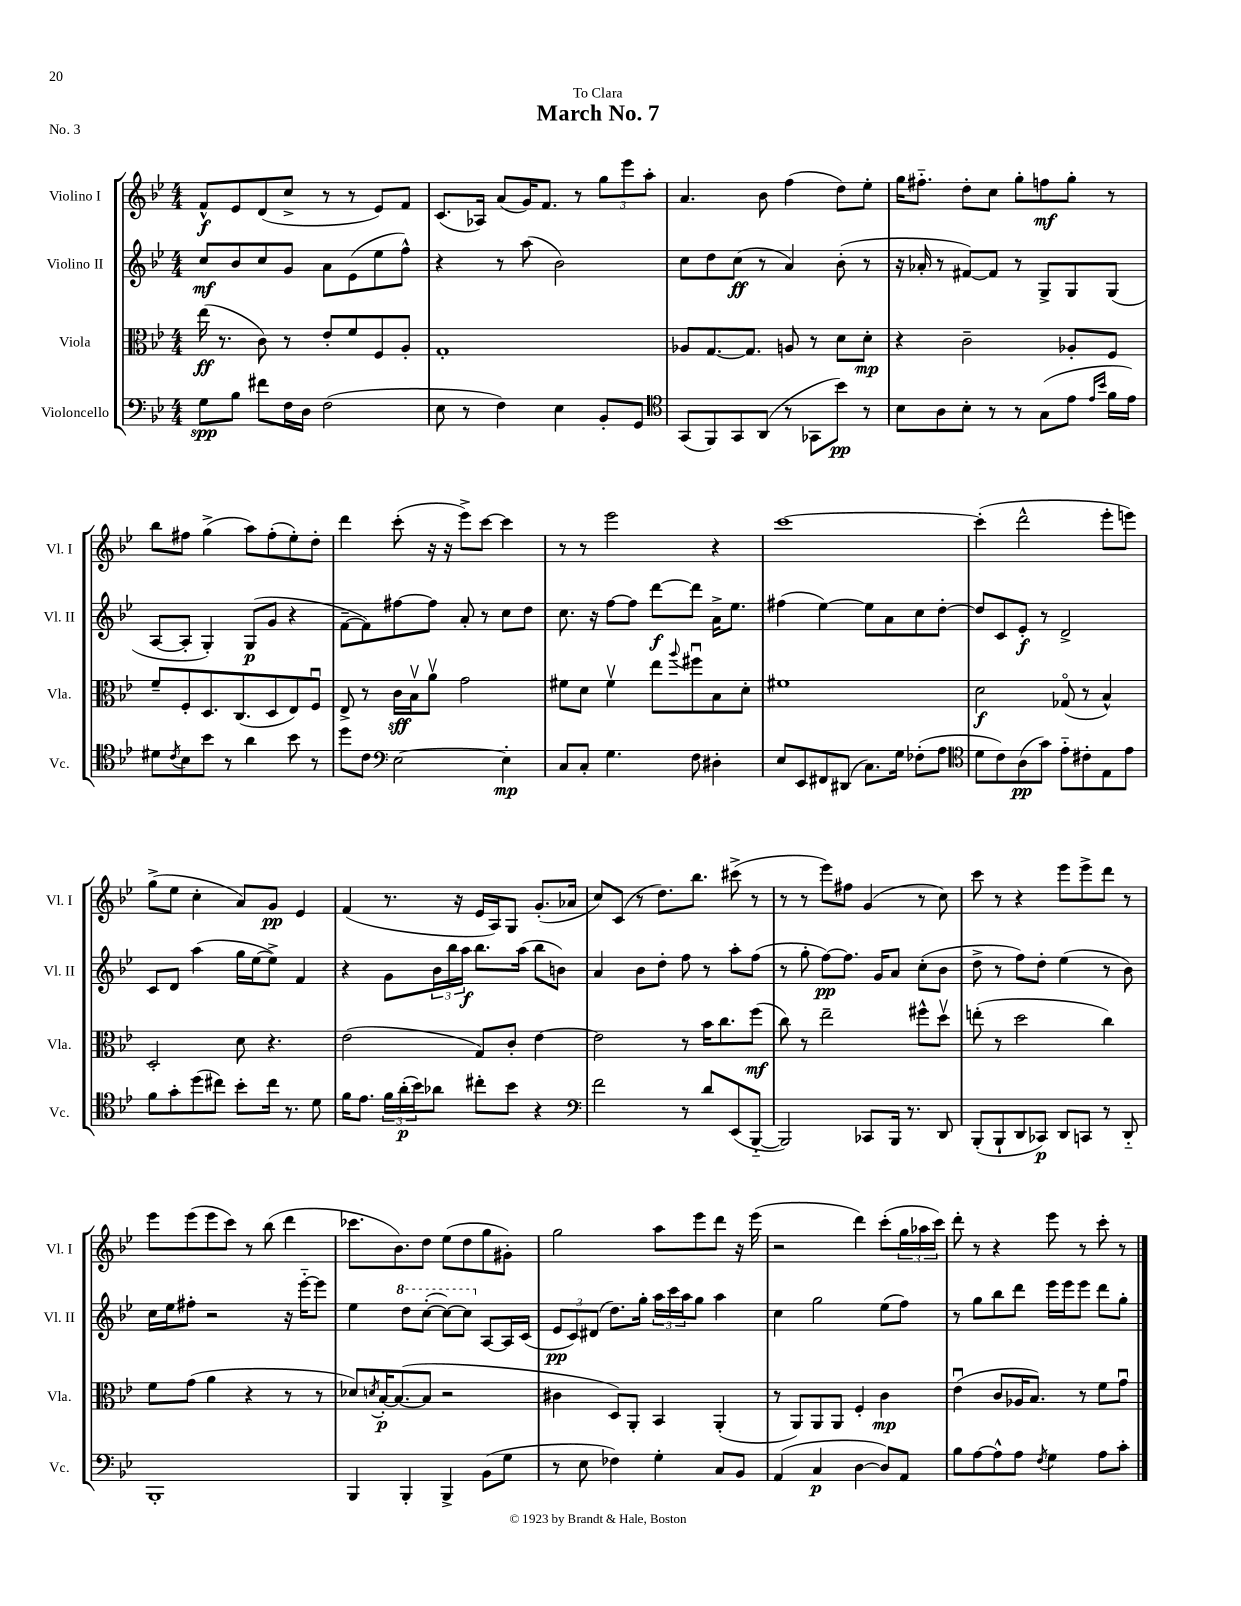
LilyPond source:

\header { title = "March No. 7" dedication = "To Clara" piece = "No. 3" }
<<
\new StaffGroup <<
\new Staff = "s0" \with { instrumentName = "Violino I" shortInstrumentName = "Vl. I" } {
    \clef treble \key bes \major \numericTimeSignature \time 4/4
    f'8-^\f ees'8 d'8( c''8-> r8 r8 ees'8) f'8 |
    c'8.( aes16) a'8( g'16) f'8. r8 \tuplet 3/2 { g''8 ees'''8 a''8-. } |
    a'4. bes'8 f''4( d''8) ees''8-. |
    g''16 fis''8.-_ d''8-. c''8 g''8-. f''8\mf g''8-. r8 |
    bes''8 fis''8 g''4->( a''8) fis''8-.( ees''8-.) d''8-. |
    d'''4 c'''8-.( r16 r16 ees'''8->) c'''8~ c'''4 |
    r8 r8 ees'''2 r4 |
    c'''1~ |
    c'''4-.( d'''2-^ ees'''8-. e'''8) |
    g''8->( ees''8 c''4-. a'8) g'8\pp ees'4 |
    f'4( r8. r16 ees'16 a16) g8 g'8.-.( aes'16 |
    c''8) c'8( r8 d''8.) bes''8. cis'''8->( r8 |
    r8 r8 ees'''8) fis''8 g'4( r8 c''8) |
    c'''8 r8 r4 ees'''8 ees'''8-> d'''8 r8 |
    ees'''8 ees'''8( ees'''8 c'''8) r8 bes''8( d'''4 |
    ces'''8. bes'8.) d''8 ees''8( d''8 g''8 gis'8-.) |
    g''2 a''8 ees'''8 d'''8 r16 ees'''16( |
    r2 d'''4) c'''8-.( \tuplet 3/2 { g''16 aes''16 c'''16) } |
    d'''8-. r8 r4 ees'''8 r8 c'''8-. r8 \bar "|." |
}
\new Staff = "s1" \with { instrumentName = "Violino II" shortInstrumentName = "Vl. II" } {
    \clef treble \key bes \major \numericTimeSignature \time 4/4
    c''8\mf bes'8 c''8 g'8 a'8 ees'8( ees''8 f''8-^) |
    r4 r8 a''8( bes'2) |
    c''8 d''8 c''8\ff( r8 a'4) bes'8-.( r8 |
    r16 aes'16-. r8 fis'8~) fis'8 r8 g8-> g8 g8( |
    a8~ a8-. g4-.) g8\p( g'8 r4 |
    f'8~-- f'8) fis''8~ fis''8 a'8-. r8 c''8 d''8 |
    c''8. r16 f''8~ f''8 d'''8~\f d'''8 a'16-> ees''8. |
    fis''4( ees''4~) ees''8 a'8 c''8 d''8~-. |
    d''8 c'8 ees'8-.\f r8 d'2-> |
    c'8 d'8 a''4( g''16 ees''16~ ees''8->) f'4 |
    r4 g'8 \tuplet 3/2 { bes'16 bes''16 a''16\f } bes''8. a''16( bes''8 b'8) |
    a'4 bes'8 d''8-. f''8 r8 a''8-. f''8( |
    r8 g''8-. f''8~\pp) f''8. g'16 a'8 c''8-.( bes'8 |
    d''8-> r8 f''8) d''8-. ees''4( r8 bes'8) |
    c''16 ees''16 fis''8-. r2 r16 ees'''16~-_ ees'''8 |
    ees''4 \ottava #1 d'''8 c'''8~-.( c'''8~) c'''8 \ottava #0 a8~ a16 c'16( |
    \tuplet 3/2 { ees'8\pp c'8) dis'8( } d''8.) g''16-. \tuplet 3/2 { a''16 c'''16 a''16 } g''8 a''4 |
    c''4 g''2 ees''8( f''8) |
    r8 g''8 bes''8 d'''8 ees'''16 ees'''16 ees'''8 d'''8 g''8-. \bar "|." |
}
\new Staff = "s2" \with { instrumentName = "Viola" shortInstrumentName = "Vla." } {
    \clef alto \key bes \major \numericTimeSignature \time 4/4
    ees''16\ff( r8. c'8) r8 ees'8-. f'8 f8 a8-. |
    g1-. |
    aes8 g8.~ g8. a8 r8 d'8 d'8-.\mp |
    r4 c'2-- aes8-. f8 |
    f'8-- f8-. d8. c8.( d8 ees8) f8\downbow |
    ees8-> r8 c'16\sff bes16\upbow a'8\upbow g'2 |
    fis'8 d'8 fis'4\upbow ees''8 \appoggiatura { a''8 } fis''8\downbow bes8 d'8-. |
    fis'1 |
    d'2\f ges8\flageolet( r8 bes4-^) |
    d2-. d'8 r4. |
    ees'2( g8) c'8-. ees'4~ |
    ees'2 r8 bes'16 c''8. f''8\mf( |
    c''8) r8 ees''2-- fis''8-^ d''8\upbow |
    e''8-.( r8 d''2 c''4) |
    f'8 g'8( a'4 r4 r8 r8 |
    des'8) \acciaccatura { d'8 } bes16~-.\p bes8.~( bes8 r2 |
    cis'4 d8) a,8-. bes,4 a,4-.( |
    r8 a,8) a,8 a,8 f4-. c'4\mp |
    ees'4\downbow( c'8 aes16 bes8.) r8 f'8 g'8\downbow \bar "|." |
}
\new Staff = "s3" \with { instrumentName = "Violoncello" shortInstrumentName = "Vc." } {
    \clef bass \key bes \major \numericTimeSignature \time 4/4
    g8\spp bes8 fis'8 f16 d16 f2( |
    ees8 r8 f4) ees4 bes,8-. g,8 |
    \clef tenor g,8( f,8) g,8 a,8( r8 ges,8 bes'8\pp) r8 |
    bes8 a8 bes8-. r8 r8 g8( ees'8 \grace { ees'16 bes'16 } f'16 ees'16) |
    dis'8 \acciaccatura { c'8 } bes8 bes'8 r8 a'4 bes'8 r8 |
    d''8 c'8 \clef bass ees2~ ees4-.\mp |
    c8 c8-. g4. f8 dis4-. |
    ees8 ees,8 fis,8 dis,8( c8.) g16 fes8-.( a8 |
    \clef tenor d'8 c'8) a8\pp( g'8) ees'8-_ cis'8-. ees8 ees'8 |
    f'8 g'8-. d''8( cis''8) bes'8-. cis''16 r8. d'8 |
    f'16 ees'8. \tuplet 3/2 { f'16 a'16-.\p( bes'16) } aes'8 cis''8-. bes'8 r4 |
    \clef bass f'2 r8 d'8 ees,8( bes,,8~-_ |
    bes,,2) ces,8 bes,,16 r8. d,8 |
    bes,,8-.( bes,,8-! d,8 ces,8\p) d,8 c,8 r8 d,8-_ |
    bes,,1-. |
    bes,,4 bes,,4-. bes,,4-> bes,8( g8 |
    r8 ees8 fes4) g4-. c8 bes,8 |
    a,4( c4\p d4~ d8) a,8 |
    bes8 a8~ a8-^ a8 \acciaccatura { f8 } g4 a8 c'8-. \bar "|." |
}
>>
>>
\layout { \context { \Score \remove "Bar_number_engraver" } }
